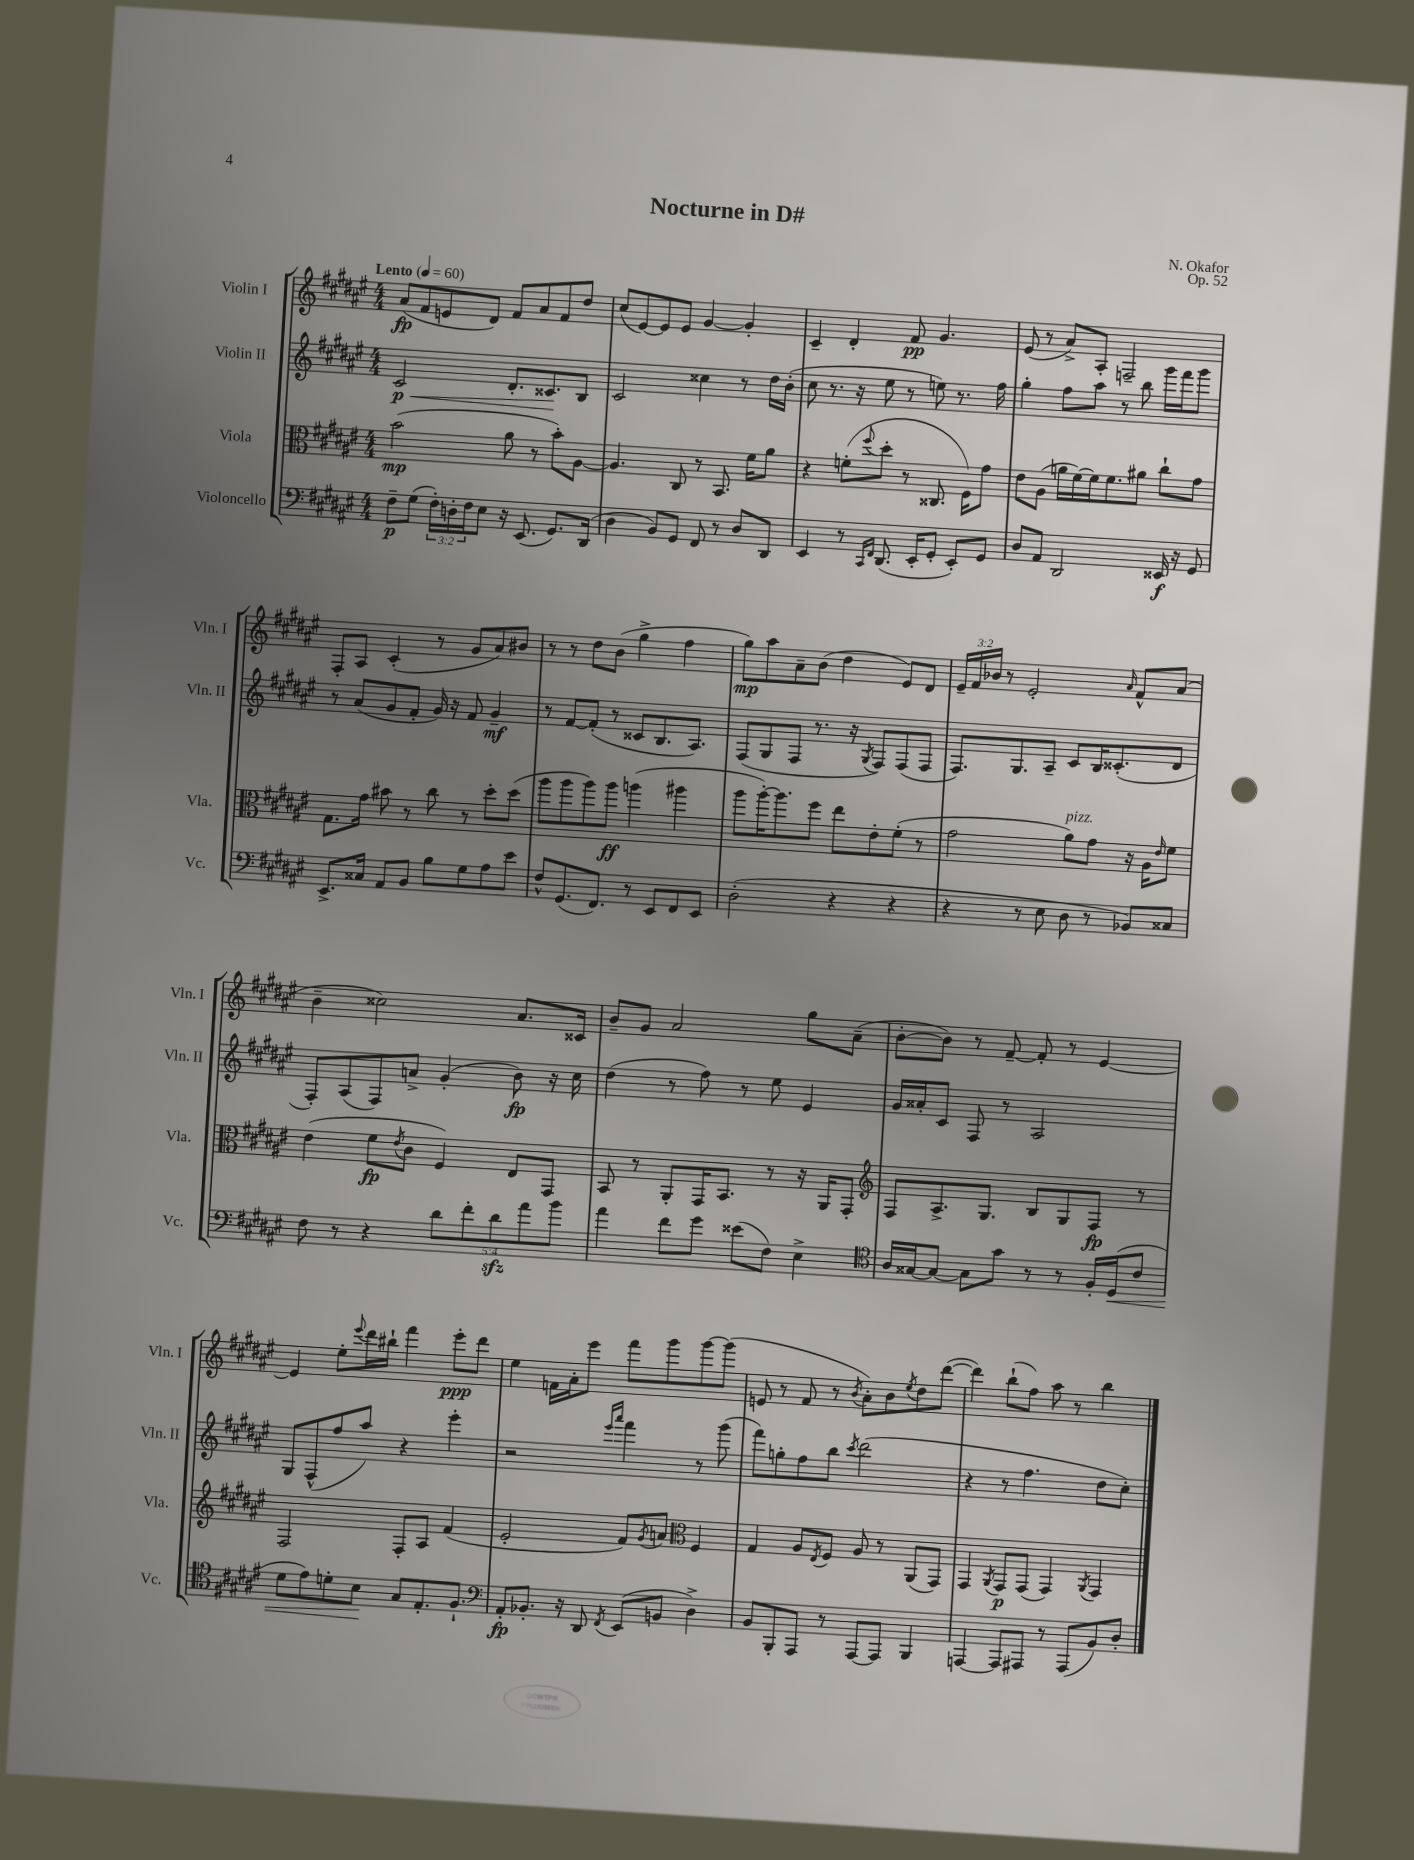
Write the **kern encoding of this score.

**kern	**dynam	**kern	**dynam	**kern	**dynam	**kern	**dynam
*part4	*part4	*part3	*part3	*part2	*part2	*part1	*part1
*staff4	*staff4	*staff3	*staff3	*staff2	*staff2	*staff1	*staff1
*I"Violoncello	*	*I"Viola	*	*I"Violin II	*	*I"Violin I	*
*I'Vc.	*	*I'Vla.	*	*I'Vln. II	*	*I'Vln. I	*
*clefF4	*	*clefC3	*	*clefG2	*	*clefG2	*
*k[f#c#g#d#a#e#]	*	*k[f#c#g#d#a#e#]	*	*k[f#c#g#d#a#e#]	*	*k[f#c#g#d#a#e#]	*
*M4/4	*	*M4/4	*	*M4/4	*	*M4/4	*
*MM60	*	*MM60	*	*MM60	*	*MM60	*
=1	=1	=1	=1	=1	=1	=1	=1
!	!	!	!	!	!	!LO:TX:a:B:t=Lento	!
!	!	!	!	!	!LO:HP:b	!	!
8F#~\L	p	(2b\	mp	2c#/	< p	(8a#/L	fp
(8G#\J	.	.	.	.	.	8f#/	.
24F#'\LL)	.	.	.	.	.	8en/	.
24Dn'\	.	.	.	.	.	.	.
24F#\J	.	.	.	.	.	.	.
8E#\J	.	.	.	.	.	8d#/J)	.
16r	.	8a#\	.	8.d#'/L	.	8f#/L	.
(8.EE#/	.	.	.	.	.	.	.
.	.	8r	.	.	.	8a#/	.
.	.	.	.	8.c##X/	.	.	.
8.GG#/L)	.	8b'\L)	.	.	.	8f#/	.
.	.	[8A#\J	.	8B/J	[	8dd#/J	.
(16DD#/Jk	.	.	.	.	.	.	.
=2	=2	=2	=2	=2	=2	=2	=2
4D#\	.	4.A#/]	.	2c#/	.	(8cc#/L	.
.	.	.	.	.	.	[8e#/)	.
8BB/L)	.	.	.	.	.	8e#/]	.
8GG#/J	.	8C#/	.	.	.	8e#/J	.
8FF#/	.	8r	.	4cc##X\	.	[4g#/	.
8r	.	8.BB/	.	.	.	.	.
8D#/L	.	.	.	8r	.	4g#'/]	.
.	.	16f#\KL	.	.	.	.	.
8DD#/J	.	8a#\J	.	16dd#\LL	.	.	.
.	.	.	.	(16b'\JJ	.	.	.
=3	=3	=3	=3	=3	=3	=3	=3
4EE#/	.	4r	.	8cc#\	.	4c#~/	.
.	.	.	.	8.r	.	.	.
8r	.	(8fn'\L	.	.	.	4d#'/	.
.	.	.	.	16r	.	.	.
16qqCC#/LL	.	.	.	.	.	.	.
16qqFF#/JJ	.	8qqff#/	.	.	.	.	.
(8.DD#/	.	8dd#'\J	.	8ee#\	.	.	.
.	.	8r	.	8r	.	8f#/	pp
16EE#'/KL	.	.	.	.	.	.	.
8GG#'/J	.	8.C##X/	.	8een\)	.	4.g#/	.
8EE#'/L)	.	.	.	8.r	.	.	.
.	.	16F#\KL)	.	.	.	.	.
8GG#/J	.	8g#\J	.	.	.	.	.
.	.	.	.	16ff#\	.	.	.
=4	=4	=4	=4	=4	=4	=4	=4
8D#/L	.	8e#\L	.	4gg#'\	.	(8e#/	.
8AA#/J	.	(8A#\J	.	.	.	8r	.
2DD#/	.	16an\LL	.	8ff#\L	.	8a#^/L)	.
.	.	[16f#\)	.	.	.	.	.
.	.	16f#\J]	.	8aa#\J	.	8A#'/J	.
.	.	8.f#\	.	.	.	.	.
.	.	.	.	8r	.	2Fn~/	.
.	.	8a#X\J	.	8bb\	.	.	.
16EE##X/	f	8cc#`\L	.	16ggg#\LL	.	.	.
16r	.	.	.	16fff#\J	.	.	.
8GG#/	.	8g#\J	.	8ggg#\J	.	.	.
!!LO:LB:g=z
=5	=5	=5	=5	=5	=5	=5	=5
8.EE#^/L	.	8.G#\L	.	8r	.	8F#'/L	.
.	.	.	.	(8a#/L	.	8A#/J	.
16C##X/Jk	.	16g#\Jk	.	.	.	.	.
8AA#/L	.	8b#X\	.	8g#/	.	(4c#'/	.
8BB/J	.	8r	.	8f#'/J	.	.	.
8B\L	.	8cc#\	.	16g#/)	.	8r	.
.	.	.	.	16r	.	.	.
8G#\	.	8r	.	8f#/	.	8g#/L	.
8A#\	.	8dd#'\L	.	4g#~/	mf	8a#/)	.
8e#\J	.	(8dd#\J	.	.	.	8b#X/J	.
=6	=6	=6	=6	=6	=6	=6	=6
8F#^^/L	.	8aa#\L	.	8r	.	8r	.
(8.GG#/	.	8aa#\	.	[8f#/L	.	8r	.
.	.	8aa#\)	.	(8f#'/J]	.	8dd#\L	.
8.FF#/J)	.	.	.	.	.	.	.
.	.	8aa#\J	ff	8r	.	(8b\J	.
8r	.	(4aan\	.	8c##X/L	.	4gg#^\	.
8EE#/L	.	.	.	8.B/	.	.	.
8FF#/	.	4aa#X\	.	.	.	4ff#\	.
.	.	.	.	8.A#/J)	.	.	.
8EE#/J	.	.	.	.	.	.	.
=7	=7	=7	=7	=7	=7	=7	=7
(2D#'\	.	8aa#\L	.	(8F#/L	.	8gg#\L)	mp
.	.	[16aa#'\K)	.	8G#/	.	8aa#\	.
.	.	8.aa#\]	.	.	.	.	.
.	.	.	.	8F#/J	.	8a#~\	.
.	.	8ff#\J	.	8.r	.	(8b\J	.
4r	.	8ee#\L	.	.	.	4dd#\	.
.	.	.	.	16r	.	.	.
.	.	.	.	8qG#/	.	.	.
.	.	8e#'\	.	8F#/L)	.	.	.
4r	.	(8f#'\J	.	(8F#/	.	8e#/L)	.
.	.	8r	.	8F#/J	.	8d#/J	.
=8	=8	=8	=8	=8	=8	=8	=8
4r	.	2g#\	.	8.F#/L)	.	24e#~/LL	.
.	.	.	.	.	.	24f#/	.
.	.	.	.	.	.	24b-X/JJ	.
.	.	.	.	.	.	8r	.
.	.	.	.	8.G#/	.	.	.
8r	.	.	.	.	.	2e#'/	.
8E#\	.	.	.	8A#~/J	.	.	.
!	!	!LO:TX:a:i:t=pizz.	!	!	!	!	!
8D#\	.	8a#\L)	.	8c#/L	.	.	.
8r	.	8g#\J	.	16B/K	.	.	.
.	.	.	.	(8.c##X'/	.	.	.
.	.	.	.	.	.	16qqa#/	.
8BB-X/L)	.	16r	.	.	.	8f#^^/L	.
.	.	16A#\KL	.	.	.	.	.
.	.	16qqe#/	.	.	.	.	.
8C##X/J	.	8f#\J	.	8d#/J	.	(8a#/J	.
!!LO:LB:g=z
=9	=9	=9	=9	=9	=9	=9	=9
8F#\	.	(4e#\	.	8F#'/L)	.	4b~\	.
8r	.	.	.	(8A#/	.	.	.
4r	.	8f#\L	fp	8F#/)	.	2cc##X\)	.
.	.	8qe#/	.	.	.	.	.
.	.	8c#\J	.	8an^/J	.	.	.
10d#\L	.	4F#/)	.	(4g#'/	.	.	.
10f#'\	.	.	.	.	.	.	.
10d#zz\	.	.	.	.	.	.	.
.	.	8E#/L	.	8b\)	fp	8.a#/L	.
10a#\	.	.	.	.	.	.	.
.	.	8GG#/J	.	16r	.	.	.
10b\J	.	.	.	.	.	.	.
.	.	.	.	16cc#\	.	16c##X/Jk	.
=10	=10	=10	=10	=10	=10	=10	=10
4a#\	.	8BB/	.	(4dd#\	.	8b~/L	.
.	.	8r	.	.	.	8g#/J	.
8f#\L	.	8AA#'/L	.	8r	.	2a#/	.
8g#\J	.	16GG#/K	.	8ff#\)	.	.	.
.	.	8.BB/J	.	.	.	.	.
(8e##X\L	.	.	.	8r	.	.	.
8F#\J)	.	8r	.	8ee#\	.	.	.
4E#^\	.	16r	.	4e#/	.	8gg#\L	.
.	.	16AA#/KL	.	.	.	.	.
.	.	8GG#'/J	.	.	.	(8a#~\J	.
=11	=11	=11	=11	=11	=11	=11	=11
*clefC4	*	*clefG2	*	*	*	*	*
16A#/LL	.	8F#/L	.	16g#/LL	.	[8b'\L	.
[16G##X/J	.	.	.	16a##X'/J	.	.	.
8G##/J_	.	8.A#^/	.	8c#/J	.	8b\J])	.
8G##\L]	.	.	.	8F#/	.	8r	.
.	.	8.G#/J	.	.	.	.	.
8g#\J	.	.	.	8r	.	[8f#~/	.
8r	.	8B/L	.	2A#/	.	8f#'/]	.
8r	.	8G#/	.	.	.	8r	.
16F#'/LL	.	8F#/J	fp	.	.	[4e#/	.
!	!LO:HP:b	!	!	!	!	!	!
(16D#/J	<	.	.	.	.	.	.
8c#/J	.	8r	.	.	.	.	.
!!LO:LB:g=z
=12	=12	=12	=12	=12	=12	=12	=12
8d#\L	.	2F#/	.	8G#/L	.	4e#/]	.
8e#\)	.	.	.	(8F#^^/	.	.	.
8dn'\	.	.	.	8ff#/	.	8ee#'\L	.
.	.	.	.	.	.	8qqeee#/	.
8B\J	.	.	.	8aa#/J)	.	16ddd#\L	.
.	.	.	.	.	.	16bb#X`\JJ	.
8G#/L	[	8F#'/L	.	4r	.	4fff#\	.
8.E#'/	.	8A#/J	.	.	.	.	.
.	.	(4f#/	.	4eee#'\	.	8eee#'\L	ppp
8.F#`/J	.	.	.	.	.	.	.
.	.	.	.	.	.	8ddd#\J	.
=13	=13	=13	=13	=13	=13	=13	=13
*clefF4	*	*	*	*	*	*	*
8AA#'/L	fp	2e#'/	.	2r	.	4ee#\	.
8.BB-X'/J	.	.	.	.	.	.	.
.	.	.	.	.	.	16fn\LL	.
16r	.	.	.	.	.	16a#'\J	.
8DD#/	.	.	.	.	.	8eee#\J	.
.	.	.	.	16qqeee#/LL	.	.	.
8qFF#/	.	.	.	16qqaaa#/JJ	.	.	.
(8EE#/L	.	8f#/L)	.	4fff#\	.	8fff#\L	.
.	.	8qg#/	.	.	.	.	.
8BBn/J	.	8an/J	.	.	.	8ggg#\	.
*	*	*clefC3	*	*	*	*	*
4D#^\)	.	4F#/	.	8r	.	[8ggg#\	.
.	.	.	.	(8ggg#\	.	(8ggg#\J]	.
=14	=14	=14	=14	=14	=14	=14	=14
8BB/L	.	4G#/	.	8fff#\L)	.	8en/	.
8BBB'/	.	.	.	8ggn'\	.	8r	.
8AAA#/J	.	8A#/L	.	8ff#\	.	8f#/	.
.	.	8qE#/	.	.	.	.	.
8r	.	8F#/J	.	8bb\J	.	8r	.
.	.	.	.	8qccc#/	.	8qb/	.
[8AAA#/L	.	8A#/	.	(2ddd#\	.	8a#'\L)	.
8AAA#/J]	.	8r	.	.	.	8b\	.
.	.	.	.	.	.	8qee#/	.
4BBB/	.	(8AA#/L	.	.	.	8dd#\	.
.	.	8GG#/J)	.	.	.	([8ddd#\J	.
=15	=15	=15	=15	=15	=15	=15	=15
[4AAAn/	.	4GG#/	.	4r	.	4ddd#\])	.
.	.	8qAA#/	.	.	.	.	.
8AAA/L]	.	8GG#/L	p	8r	.	(8bb`\L	.
8AAA#X/J	.	(8GG#/J	.	4.ff#\	.	8ff#\J)	.
8r	.	4GG#/)	.	.	.	8aa#\	.
(8AAA#/L	.	.	.	.	.	8r	.
.	.	8qAA#/	.	.	.	.	.
8BB/)	.	4GG#/	.	8dd#\L	.	4bb\	.
8D#'/J	.	.	.	8cc#'\J)	.	.	.
==	==	==	==	==	==	==	==
*-	*-	*-	*-	*-	*-	*-	*-
